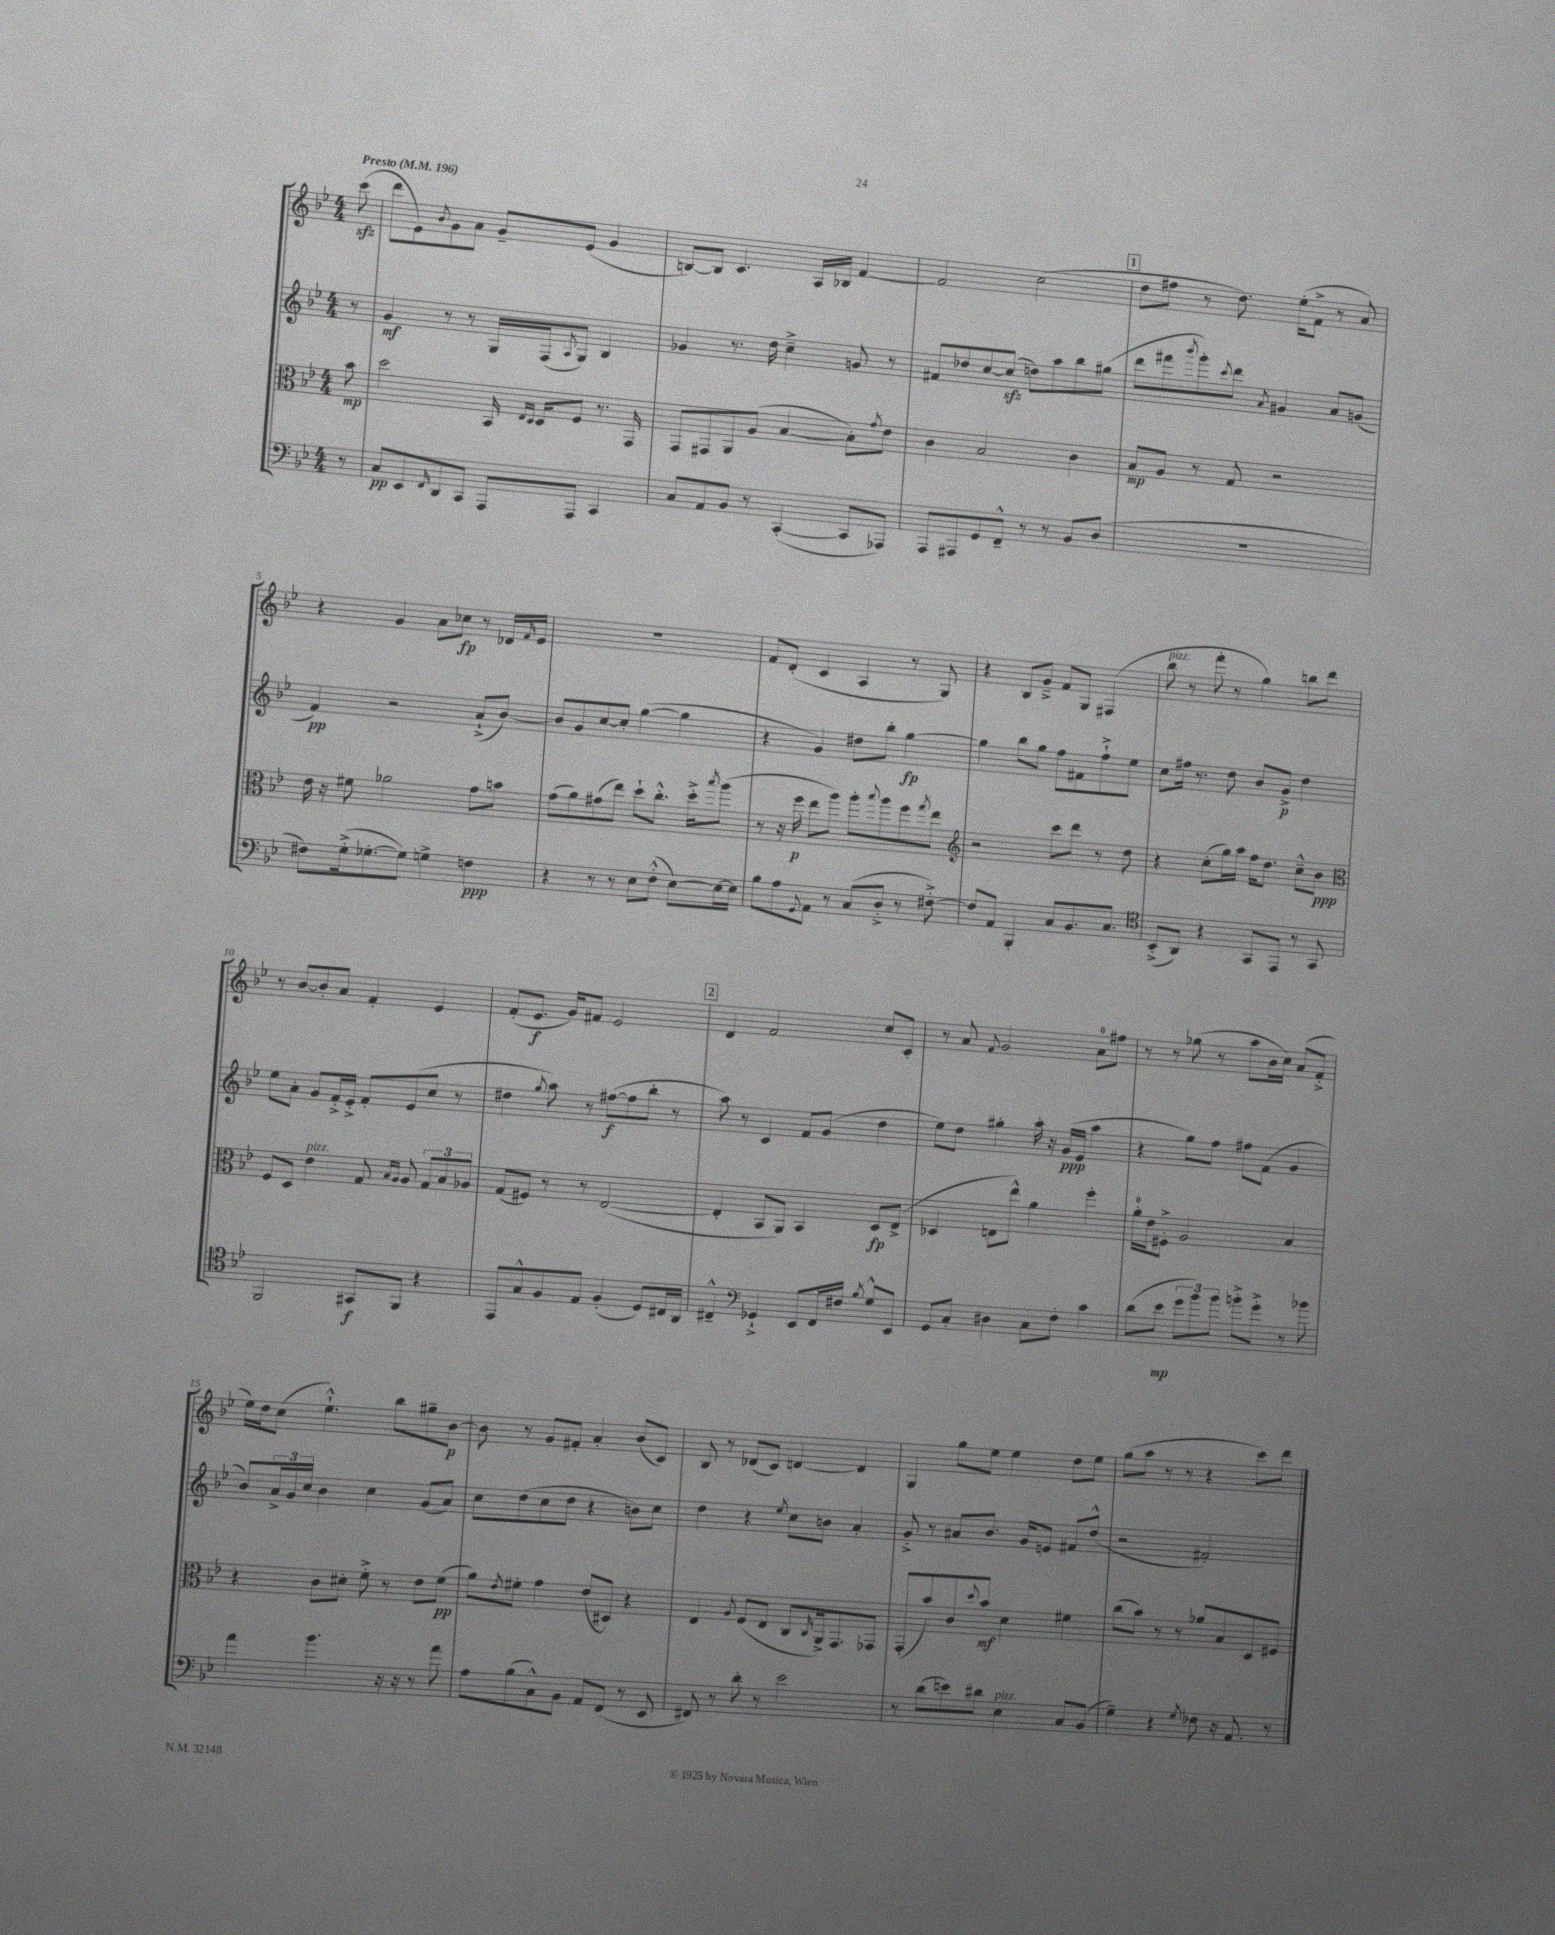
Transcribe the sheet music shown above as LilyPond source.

<<
\new StaffGroup <<
\new Staff = "s0" {
    \clef treble \key bes \major \numericTimeSignature \time 4/4 \partial 8 \tempo "Presto" 4 = 196
    c'''8\sfz( |
    d'''8 ees'8) \acciaccatura { bes'8 } g'8 a'8 g'8-- ees'8( g'4 |
    b8~) b8 c'4. a16 bes16 f'4~ |
    f'2 c''2( |
    \mark \markup { \box "1" } d''8 fis''8 r8 d''8.) ees''16-.( f'8-> r8 a'8) |
    r4 g'4 a'8 ces''8\fp r8 des'16 \grace { f'16 } ees'16 |
    R1 |
    f'8 d'8-.( c'4 a4 r8 g8) |
    r4 bes8 g'8---> f'8 g8 fis4( |
    bes''8^\markup { \italic "pizz." } r8 f'''8-. r8 g''4) b''8 d'''8 |
    r8 bes'8~ bes'8-. a'8 f'4-. ees'4 |
    f'8-.( ees'8.\f g'16) fis'8 ees'2 |
    \mark \markup { \box "2" } d'4 f'2 c''8 c'8-. |
    r8 a'8 \appoggiatura { f'8 } g'2 a'8-0 fis''8 |
    r8 r8 ges''8( r8 a''8 bes'16 c''16) a'8( f'8-.-> |
    ees''16) d''16 c''8( ees''4.-!-^) bes''8 gis''8-- bes'8~\p |
    bes'8 r8 g'8 fis'8-. a'4-. bes'8( c'8) |
    bes8 r8 des'8( c'8) d'4~ d'4 |
    g4 g''8 ees''8 ees''4 d''8 ees''8 |
    g''8( a''8 r8 r8 r4 c'''8) d'''8 \bar "|." |
}
\new Staff = "s1" {
    \clef treble \key bes \major \numericTimeSignature \time 4/4 \partial 8
    r8 |
    g'4\mf r8 r8 g16 f16( \acciaccatura { a8 } g8) bes4 |
    ges'4 r8. d''16 c''4---> g'8 r8 |
    fis'8 des''8 c''8~ c''8\sfz( d''8) a''8 bes''8 gis''8( |
    \mark \markup { \box "1" } d'''8 fis'''8 \acciaccatura { bes'''8 } g'''8-.) \acciaccatura { c'''8 } d'''8 \acciaccatura { a'8 } gis'4 a'8 g'8( |
    f'4\pp) r2 a'8-!->( bes'8~) |
    bes'8 g'8 c''8~ c''8-. g''4~( g''4 |
    r4 g'4) dis''8 bes''8-. g''4~\fp |
    g''4 bes''8 g''8 f''8 fis'8 f''8-!-> ees''8 |
    c''8 fis''16 r8. d''8 bes'8 g'8->\p d''4 |
    ees''8 a'8-. g'8 f'16-.-> ees'16-.-> f'8-. ees'8( c''8 r8 |
    dis''4 \acciaccatura { g''8 } a''8) r8 fis''8~\f( fis''8 bes''8-. r8 |
    \mark \markup { \box "2" } a''8) r8 c'4 f'8 g'8( d''4 |
    ees''8) d''8 gis''4-. a''16-. r16 g'16\ppp( ees'16 a''4 |
    r4 g''8) f''8 fis''8 f'8( g'4 |
    bes'8) \tuplet 3/2 { a'16-> g'16 c''16 } bes'4 c''4 g'8( a'8) |
    c''8 d''8( c''8 d''8 r4 b'8) c''8 |
    d''4 r4 \acciaccatura { ees''8 } c''8 b'8 a'4-. |
    g'8-.-> r8 ais'8 bes'8. g'16 e'8 fis'8 d''8-^( |
    r2 fis'2-.) \bar "|." |
}
\new Staff = "s2" {
    \clef alto \key bes \major \numericTimeSignature \time 4/4 \partial 8
    bes'8\mp |
    d''2 bes,16 \grace { ees16 d16 } d16 f8 r8. g,16 |
    g,8 gis,8 a,8 a8( bes4~ bes8-.) \acciaccatura { g'8 } ees'8 |
    c'4 bes2 c'4 |
    \mark \markup { \box "1" } bes8\mp a8 r8 g8 r2 |
    ees'16 r16 fis'8 aes'2 g'8 b'8 |
    g'8( a'8) gis'8( ees''8) d''8-! c''8.-.-^ d''16-.-> \acciaccatura { bes''8 } a''8( |
    r8 r16 f''16\p ees''8 a''8) a''8-. \appoggiatura { bes''8 } a''8 f''8 \acciaccatura { g''8 } ees''8 |
    \clef treble r2 c'''8 d'''8 r8 d''8 |
    r4 c''8-.( g''16) a''16 f''16 d''8. c''8---^ bes'8\ppp |
    \clef alto f8 d8 ees'4^\markup { \italic "pizz." } g8 \grace { bes16 a16 } a8 \tuplet 3/2 { g8 bes8 aes8 } |
    g8( fis8) r8 r8 ees2~( |
    \mark \markup { \box "2" } ees4-. bes,8 a,8) bes,4 d8\fp ees8->( |
    des4 e8 ees''8-^) a'4 f''4-. |
    a'16-0-. ees'16 fis8-.-> a2 bes4 |
    r4 c'8 dis'8-. f'8-.-> r8 ees'8 f'8\pp( |
    a'8) \acciaccatura { ees'8 } fis'8-. g'4 ees'8( dis8) r4 |
    ees4 \acciaccatura { a8 } f8( ees8 c8 \grace { c16 } a,16->) g,8. ges,8 |
    g,8-.( bes'8) c'8 \appoggiatura { d''8 } bes'8\mf d'4 fis'4 |
    c''8( bes'8) r8 r8 aes'8 bes8 d8 fis8 \bar "|." |
}
\new Staff = "s3" {
    \clef bass \key bes \major \numericTimeSignature \time 4/4 \partial 8
    r8 |
    c8\pp ees,8 \grace { f,16 } d,8 c,8 a,,8 a,,8 c,4 |
    c8 a,8 bes,8 r8 c,4~-.( c,8 aes,,8) |
    a,,8 ais,,8 g,8 f,8---^ r8 r8 bes,8 d8( |
    \mark \markup { \box "1" } R1 |
    fis8) g16-.->( ges8.~-. ges8) g4-> f4\ppp |
    r4 r8 r8 ees8 f8-.-^( ees8~) ees16~ ees16 |
    bes8 a8 \appoggiatura { g,8 } a,8 r8 c8( d8-.-> r8 fis8~-.->) |
    fis8 a,8 bes,,4-. c8 bes,8. c8. |
    \clef tenor bes,8-.->( a,8) r4 g,8 ees,8 r8 g,8 |
    f,2 gis,8\f f,8 r4 |
    ees,8 g8-^ f8 ees8 f4-.( d8) cis16 a,16 |
    \mark \markup { \box "2" } cis4---^ \clef bass ges,4-!-> ees,8 f,16 fis16 \acciaccatura { bes8 } g8-^ ees,8 |
    g,8 c8-. dis4 c8 f8-. c'4 |
    d'8( ees'8\mp \tuplet 3/2 { g'8 bes'8) bes'8 } b'8-.-> g'8-.-> r8 bes'8 |
    a'4 bes'4. r16 r16 r8 a'8 |
    a8 bes8( c8-^) bes,8 a,8 f,8( r8 ees,8 |
    fis,8) r8 d'8-. r8 ees'2 |
    r8 d'8( e'8) dis'8 ees4^\markup { \italic "pizz." } c8 bes,8( |
    g4--) r4 \acciaccatura { g8 } fes8 r16 a,8. r8 \bar "|." |
}
>>
>>
